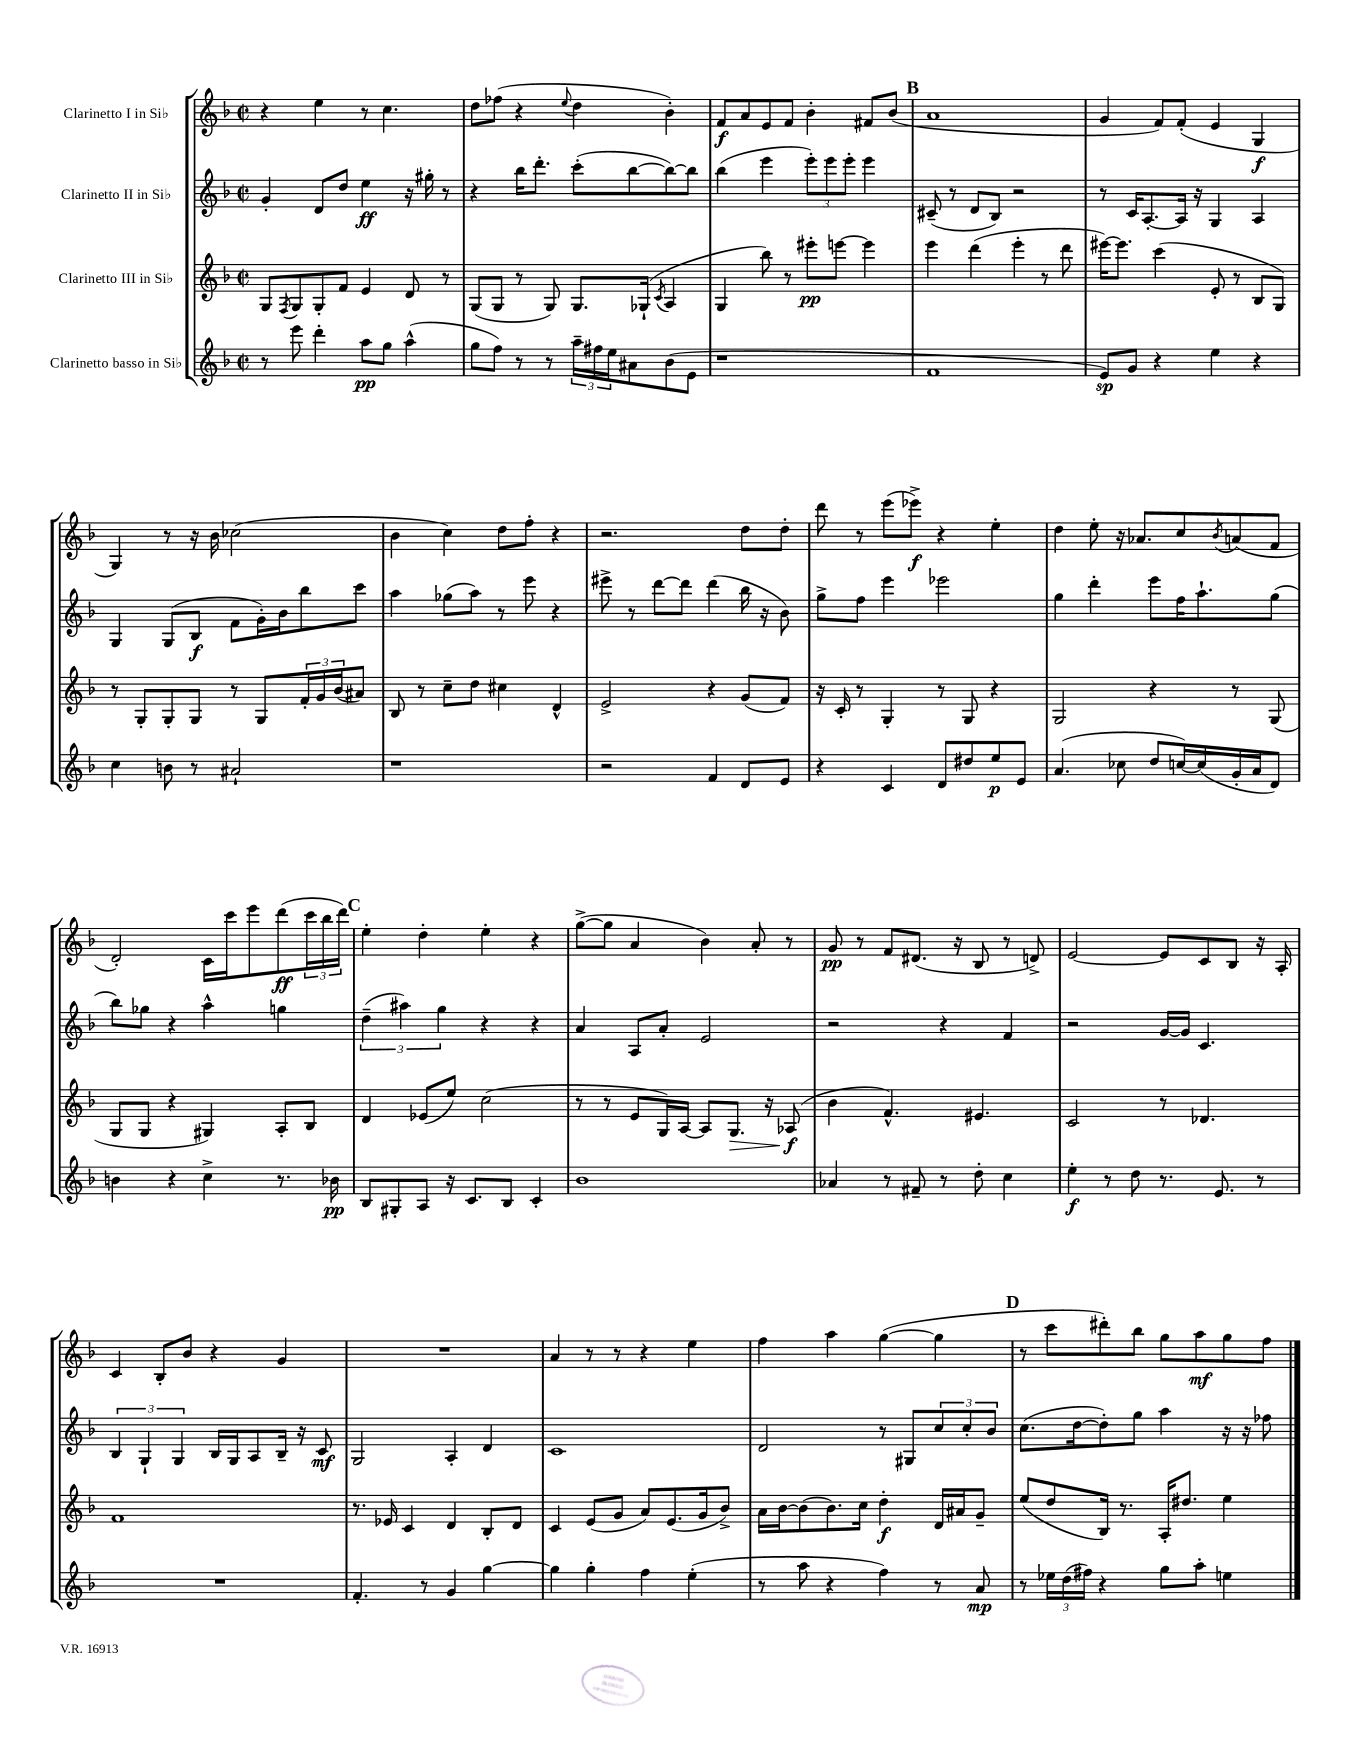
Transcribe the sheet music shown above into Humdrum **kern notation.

**kern	**dynam	**kern	**dynam	**kern	**dynam	**kern	**dynam
*part4	*part4	*part3	*part3	*part2	*part2	*part1	*part1
*staff4	*staff4	*staff3	*staff3	*staff2	*staff2	*staff1	*staff1
*I"Clarinetto basso in Si♭	*	*I"Clarinetto III in Si♭	*	*I"Clarinetto II in Si♭	*	*I"Clarinetto I in Si♭	*
*clefG2	*	*clefG2	*	*clefG2	*	*clefG2	*
*k[b-]	*	*k[b-]	*	*k[b-]	*	*k[b-]	*
*M2/2	*	*M2/2	*	*M2/2	*	*M2/2	*
*met(c|)	*	*met(c|)	*	*met(c|)	*	*met(c|)	*
=43	=43	=43	=43	=43	=43	=43	=43
8r	.	8G/L	.	4g'/	.	4r	.
.	.	8qF/	.	.	.	.	.
8eee\	.	8G/	.	.	.	.	.
4ddd'\	.	8G'/	.	8d/L	.	4ee\	.
.	.	8f/J	.	8dd/J	.	.	.
8aa\L	pp	4e/	.	4ee\	ff	8r	.
8gg\J	.	.	.	.	.	4.cc\	.
(4aa^^\	.	8d/	.	16r	.	.	.
.	.	.	.	16gg#X'\	.	.	.
.	.	8r	.	8r	.	.	.
=44	=44	=44	=44	=44	=44	=44	=44
8gg\L	.	(8G/L	.	4r	.	8dd\L	.
8ff\J)	.	8G/J	.	.	.	(8ff-X\J	.
8r	.	8r	.	16bb-\KL	.	4r	.
.	.	.	.	8.ddd'\J	.	.	.
8r	.	8G/)	.	.	.	.	.
.	.	.	.	.	.	8qqee/	.
24aa~\LL	.	8.G/L	.	(8ccc'\L	.	4dd\	.
24ff#X\	.	.	.	.	.	.	.
24ee\J	.	.	.	.	.	.	.
8a#X\	.	.	.	[8bb-\	.	.	.
.	.	(16G-X`/Jk	.	.	.	.	.
.	.	8qc/	.	.	.	.	.
(8b-\	.	4A/	.	8bb-\_)	.	4b-'\)	.
8e\J	.	.	.	8bb-\J]	.	.	.
=45	=45	=45	=45	=45	=45	=45	=45
1r	.	4G/	.	(4bb-\	.	8f/L	f
.	.	.	.	.	.	8a/	.
.	.	8bb-\)	.	4eee\	.	8e/	.
.	.	8r	.	.	.	8f/J	.
.	.	8eee#X'\L	pp	12eee'\L)	.	4b-'\	.
.	.	.	.	12eee\	.	.	.
.	.	[8eeen\J	.	.	.	.	.
.	.	.	.	12eee'\J	.	.	.
.	.	4eee\]	.	4eee\	.	8f#X/L	.
.	.	.	.	.	.	(8b-/J	.
!!LO:REH:place=s1:t=B
=46	=46	=46	=46	=46	=46	=46	=46
1f	.	4eee\	.	(8c#X~/	.	1a	.
.	.	.	.	8r	.	.	.
.	.	(4ddd\	.	8d/L	.	.	.
.	.	.	.	8B-/J)	.	.	.
.	.	4eee'\	.	2r	.	.	.
.	.	8r	.	.	.	.	.
.	.	8ddd\	.	.	.	.	.
=47	=47	=47	=47	=47	=47	=47	=47
8e/L)	sp	[16eee#X\KL)	.	8r	.	4g/	.
.	.	8.eee#\J]	.	.	.	.	.
8g/J	.	.	.	16c/KL	.	.	.
.	.	.	.	[8.A'/	.	.	.
4r	.	(4ccc\	.	.	.	8f/L)	.
.	.	.	.	16A/Jk]	.	(8f'/J	.
.	.	.	.	16r	.	.	.
4ee\	.	8e'/	.	4G/	.	4e/	.
.	.	8r	.	.	.	.	.
4r	.	8B-/L	.	4A/	.	4G/	f
.	.	8G/J)	.	.	.	.	.
!!LO:LB:g=z
=48	=48	=48	=48	=48	=48	=48	=48
4cc\	.	8r	.	4G/	.	4G/)	.
.	.	8G'/L	.	.	.	.	.
8bn\	.	8G'/	.	(8G/L	.	8r	.
8r	.	8G/J	.	8B-/J	f	16r	.
.	.	.	.	.	.	16b-\	.
2a#X`/	.	8r	.	8f\L	.	(2cc-X\	.
.	.	8G/L	.	16g'\L)	.	.	.
.	.	.	.	16b-\J	.	.	.
.	.	24f'/L	.	8bb-\	.	.	.
.	.	24g/	.	.	.	.	.
.	.	(24b-/J	.	.	.	.	.
.	.	8a#X/J)	.	8ccc\J	.	.	.
=49	=49	=49	=49	=49	=49	=49	=49
1r	.	8B-/	.	4aa\	.	4b-\	.
.	.	8r	.	.	.	.	.
.	.	8cc~\L	.	(8gg-X\L	.	4cc\)	.
.	.	8dd\J	.	8aa\J)	.	.	.
.	.	4cc#X\	.	8r	.	8dd\L	.
.	.	.	.	8eee\	.	8ff'\J	.
.	.	4d^^/	.	4r	.	4r	.
=50	=50	=50	=50	=50	=50	=50	=50
2r	.	2e^/	.	8eee#X^\	.	2.r	.
.	.	.	.	8r	.	.	.
.	.	.	.	[8ddd\L	.	.	.
.	.	.	.	8ddd\J]	.	.	.
4f/	.	4r	.	(4ddd\	.	.	.
8d/L	.	(8g/L	.	16bb-\	.	8dd\L	.
.	.	.	.	16r	.	.	.
8e/J	.	8f/J)	.	8b-\)	.	8dd'\J	.
=51	=51	=51	=51	=51	=51	=51	=51
4r	.	16r	.	8gg^\L	.	8ddd\	.
.	.	16c'/	.	.	.	.	.
.	.	8r	.	8ff\J	.	8r	.
4c/	.	4G'/	.	4eee\	.	(8eee\L	.
.	.	.	.	.	.	8eee-X^\J)	f
8d/L	.	8r	.	2eee-X\	.	4r	.
8dd#X/	.	8G/	.	.	.	.	.
8ee/	p	4r	.	.	.	4ee'\	.
8e/J	.	.	.	.	.	.	.
=52	=52	=52	=52	=52	=52	=52	=52
(4.a/	.	2G/	.	4gg\	.	4dd\	.
.	.	.	.	4ddd'\	.	8ee'\	.
8cc-X\	.	.	.	.	.	16r	.
.	.	.	.	.	.	8.a-X/L	.
8dd/L	.	4r	.	8eee\L	.	.	.
[16ccn/L)	.	.	.	16ff\K	.	8cc/	.
(16cc/]	.	.	.	8.aa`\	.	.	.
.	.	.	.	.	.	8qb-/	.
16g'/	.	8r	.	.	.	(8an/	.
16a/J	.	.	.	.	.	.	.
8d/J)	.	(8G/	.	(8gg\J	.	8f/J	.
!!LO:LB:g=z
=53	=53	=53	=53	=53	=53	=53	=53
4bn\	.	8G/L	.	8bb-\L)	.	2d'/)	.
.	.	8G/J	.	8gg-X\J	.	.	.
4r	.	4r	.	4r	.	.	.
4cc^\	.	4G#X/)	.	4aa^^\	.	16c\LL	.
.	.	.	.	.	.	16ccc\J	.
.	.	.	.	.	.	8eee\	.
8.r	.	8A'/L	.	4ggn\	.	(8ddd\	ff
.	.	8B-/J	.	.	.	24ccc\L	.
.	.	.	.	.	.	24bb-\	.
16b-X\	pp	.	.	.	.	.	.
.	.	.	.	.	.	24ddd\JJ)	.
!!LO:REH:place=s1:t=C
=54	=54	=54	=54	=54	=54	=54	=54
8B-/L	.	4d/	.	(6dd~\	.	4ee'\	.
8G#X'/	.	.	.	.	.	.	.
.	.	.	.	6aa#X\)	.	.	.
8A/J	.	(8e-X/L	.	.	.	4dd'\	.
.	.	.	.	6gg\	.	.	.
16r	.	8ee/J)	.	.	.	.	.
8.c/L	.	.	.	.	.	.	.
.	.	(2cc\	.	4r	.	4ee'\	.
8B-/J	.	.	.	.	.	.	.
4c'/	.	.	.	4r	.	4r	.
=55	=55	=55	=55	=55	=55	=55	=55
1b-	.	8r	.	4a/	.	([8gg^\L	.
.	.	8r	.	.	.	8gg\J]	.
.	.	8e/L	.	8A/L	.	4a/	.
.	.	16G/L)	.	8a'/J	.	.	.
.	.	[16A/JJ	.	.	.	.	.
.	.	8A/L]	.	2e/	.	4b-\)	.
!	!	!	!LO:HP:b	!	!	!	!
.	.	8.G/J	>	.	.	.	.
.	.	.	.	.	.	8a'/	.
.	.	16r	.	.	.	.	.
.	.	(8A-X/	f	.	.	8r	.
.	.	.	]	.	.	.	.
=56	=56	=56	=56	=56	=56	=56	=56
4a-X/	.	4b-\	.	2r	.	8g/	pp
.	.	.	.	.	.	8r	.
8r	.	4.f^^/)	.	.	.	8f/L	.
8f#X~/	.	.	.	.	.	(8.d#X/J	.
8r	.	.	.	4r	.	.	.
.	.	.	.	.	.	16r	.
8dd'\	.	4.e#X/	.	.	.	8B-/	.
4cc\	.	.	.	4f/	.	8r	.
.	.	.	.	.	.	8dn^/)	.
=57	=57	=57	=57	=57	=57	=57	=57
4ee'\	f	2c/	.	2r	.	[2e/	.
8r	.	.	.	.	.	.	.
8dd\	.	.	.	.	.	.	.
8.r	.	8r	.	[16g/LL	.	8e/L]	.
.	.	.	.	16g/JJ]	.	.	.
.	.	4.d-X/	.	4.c/	.	8c/	.
8.e/	.	.	.	.	.	.	.
.	.	.	.	.	.	8B-/J	.
8r	.	.	.	.	.	16r	.
.	.	.	.	.	.	16A'/	.
!!LO:LB:g=z
=58	=58	=58	=58	=58	=58	=58	=58
1r	.	1f	.	6B-/	.	4c/	.
.	.	.	.	6G`/	.	.	.
.	.	.	.	.	.	8B-'/L	.
.	.	.	.	6G/	.	.	.
.	.	.	.	.	.	8b-/J	.
.	.	.	.	16B-/LL	.	4r	.
.	.	.	.	16G/J	.	.	.
.	.	.	.	8A/	.	.	.
.	.	.	.	16B-~/Jk	.	4g/	.
.	.	.	.	16r	.	.	.
.	.	.	.	8c/	mf	.	.
=59	=59	=59	=59	=59	=59	=59	=59
4.f'/	.	8.r	.	2G/	.	1r	.
.	.	16e-X/	.	.	.	.	.
.	.	4c/	.	.	.	.	.
8r	.	.	.	.	.	.	.
4g/	.	4d/	.	4A'/	.	.	.
[4gg\	.	8B-'/L	.	4d/	.	.	.
.	.	8d/J	.	.	.	.	.
=60	=60	=60	=60	=60	=60	=60	=60
4gg\]	.	4c/	.	1c	.	4a/	.
4gg'\	.	(8e/L	.	.	.	8r	.
.	.	8g/J	.	.	.	8r	.
4ff\	.	8a/L)	.	.	.	4r	.
.	.	(8.e/	.	.	.	.	.
(4ee'\	.	.	.	.	.	4ee\	.
.	.	16g/k	.	.	.	.	.
.	.	8b-^/J)	.	.	.	.	.
=61	=61	=61	=61	=61	=61	=61	=61
8r	.	16a\LL	.	2d/	.	4ff\	.
.	.	[16b-\J	.	.	.	.	.
8aa\	.	(8b-\]	.	.	.	.	.
4r	.	8.b-\)	.	.	.	4aa\	.
.	.	16cc\Jk	.	.	.	.	.
4ff\)	.	4dd'\	f	8r	.	([4gg\	.
.	.	.	.	8G#X/L	.	.	.
8r	.	16d/LL	.	12cc/	.	4gg\]	.
.	.	16a#X/J	.	.	.	.	.
.	.	.	.	12cc'/	.	.	.
8a/	mp	8g~/J	.	.	.	.	.
.	.	.	.	12b-/J	.	.	.
!!LO:REH:place=s1:t=D
=62	=62	=62	=62	=62	=62	=62	=62
8r	.	(8ee/L	.	(8.cc\L	.	8r	.
24ee-X\LL	.	8dd/	.	.	.	8ccc\L	.
(24dd\	.	.	.	.	.	.	.
.	.	.	.	[16dd\k	.	.	.
24ff#X\JJ)	.	.	.	.	.	.	.
4r	.	16B-/Jk)	.	8dd'\])	.	8ddd#X'\)	.
.	.	8.r	.	.	.	.	.
.	.	.	.	8gg\J	.	8bb-\J	.
8gg\L	.	16A'/KL	.	4aa\	.	8gg\L	.
.	.	8.dd#X/J	.	.	.	.	.
8aa'\J	.	.	.	.	.	8aa\	mf
4een\	.	4ee\	.	16r	.	8gg\	.
.	.	.	.	16r	.	.	.
.	.	.	.	8ff-X\	.	8ff\J	.
==	==	==	==	==	==	==	==
*-	*-	*-	*-	*-	*-	*-	*-
